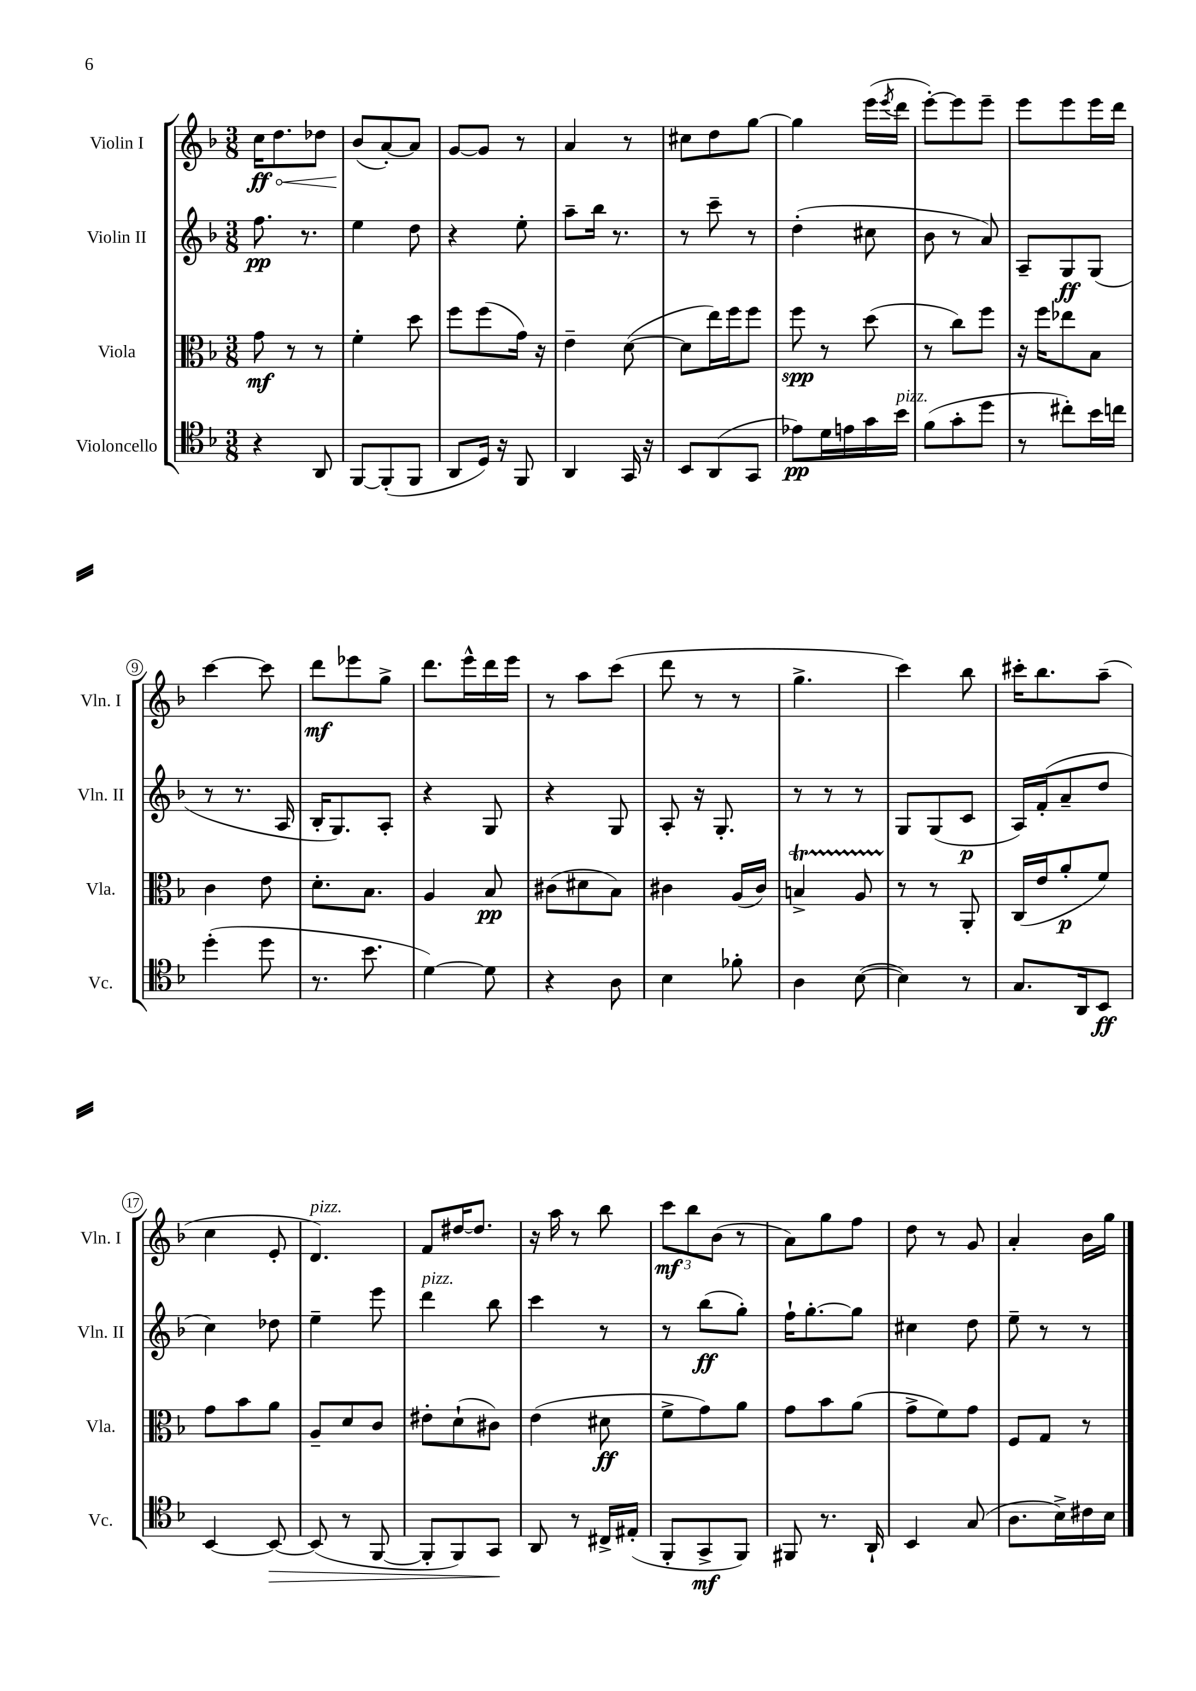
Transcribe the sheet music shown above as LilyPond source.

<<
\new StaffGroup <<
\new Staff = "s0" \with { instrumentName = "Violin I" shortInstrumentName = "Vln. I" } {
    \clef treble \key f \major \numericTimeSignature \time 3/8
    \once \override Hairpin.circled-tip = ##t c''16\ff\< d''8. des''8 |
    bes'8\!( a'8~-.) a'8 |
    g'8~ g'8 r8 |
    a'4 r8 |
    cis''8 d''8 g''8~ |
    g''4 e'''16( \acciaccatura { e'''8 } d'''16 |
    e'''8~-.) e'''8 e'''8-- |
    e'''8 e'''8 e'''16 d'''16 |
    c'''4~ c'''8 |
    d'''8\mf ees'''8 g''8-> |
    d'''8. e'''16-^ d'''16 e'''16 |
    r8 a''8 c'''8( |
    d'''8 r8 r8 |
    g''4.-> |
    c'''4) bes''8 |
    cis'''16-. bes''8. a''8--( |
    c''4 e'8-. |
    d'4.^\markup { \italic "pizz." }) |
    f'8 dis''16~ dis''8. |
    r16 a''16 r8 bes''8 |
    \tuplet 3/2 { c'''8\mf bes''8 bes'8( } r8 |
    a'8) g''8 f''8 |
    d''8 r8 g'8 |
    a'4-. bes'16 g''16 \bar "|." |
}
\new Staff = "s1" \with { instrumentName = "Violin II" shortInstrumentName = "Vln. II" } {
    \clef treble \key f \major \numericTimeSignature \time 3/8
    f''8.\pp r8. |
    e''4 d''8 |
    r4 e''8-. |
    a''8-- bes''16 r8. |
    r8 c'''8-- r8 |
    d''4-.( cis''8 |
    bes'8 r8 a'8) |
    a8-- g8\ff g8( |
    r8 r8. a16 |
    bes16-. g8.) a8-. |
    r4 g8 |
    r4 g8 |
    a8-. r16 g8.-. |
    r8 r8 r8 |
    g8 g8( c'8\p |
    a16) f'16-.( a'8-- d''8 |
    c''4) des''8 |
    e''4-- e'''8 |
    d'''4^\markup { \italic "pizz." } bes''8 |
    c'''4 r8 |
    r8 bes''8\ff( g''8-.) |
    f''16-! g''8.~-. g''8 |
    cis''4 d''8 |
    e''8-- r8 r8 \bar "|." |
}
\new Staff = "s2" \with { instrumentName = "Viola" shortInstrumentName = "Vla." } {
    \clef alto \key f \major \numericTimeSignature \time 3/8
    g'8\mf r8 r8 |
    f'4-. d''8 |
    f''8 f''8( g'16) r16 |
    e'4-- d'8~( |
    d'8 e''16) f''16 f''8 |
    f''8\spp r8 d''8( |
    r8 c''8) f''8 |
    r16 f''16 ees''8 bes8 |
    c'4 e'8 |
    d'8.-. bes8. |
    a4 bes8\pp |
    cis'8( dis'8 bes8) |
    cis'4 a16( cis'16) |
    b4->\startTrillSpan a8 |
    r8\stopTrillSpan r8 a,8-. |
    c16( e'16 a'8-.\p f'8) |
    g'8 bes'8 a'8 |
    a8-- d'8 c'8 |
    eis'8-. d'8-!( cis'8) |
    e'4( dis'8\ff |
    f'8-> g'8) a'8 |
    g'8 bes'8 a'8( |
    g'8-> f'8) g'8 |
    f8 g8 r8 \bar "|." |
}
\new Staff = "s3" \with { instrumentName = "Violoncello" shortInstrumentName = "Vc." } {
    \clef tenor \key f \major \numericTimeSignature \time 3/8
    r4 a,8 |
    f,8~ f,8-.( f,8 |
    a,8 d16) r16 f,8 |
    a,4 g,16 r16 |
    bes,8 a,8( g,8 |
    ees'8\pp) d'16 e'16 g'16 bes'16^\markup { \italic "pizz." } |
    f'8( g'8-. d''8 |
    r8 cis''8-.) bes'16 c''16 |
    d''4-.( d''8 |
    r8. bes'8. |
    d'4~) d'8 |
    r4 a8 |
    bes4 fes'8-. |
    a4 bes8~( |
    bes4) r8 |
    g8. a,16 bes,8\ff |
    bes,4~ bes,8~\> |
    bes,8( r8 f,8~ |
    f,8-. f,8) g,8\! |
    a,8 r8 cis16-> eis16-.( |
    f,8-. g,8->\mf f,8) |
    fis,8 r8. a,16-! |
    bes,4 g8( |
    a8. bes16->) cis'16 bes16 \bar "|." |
}
>>
>>
\layout { \context { \Score \override BarNumber.stencil = #(make-stencil-circler 0.1 0.3 ly:text-interface::print) } }
